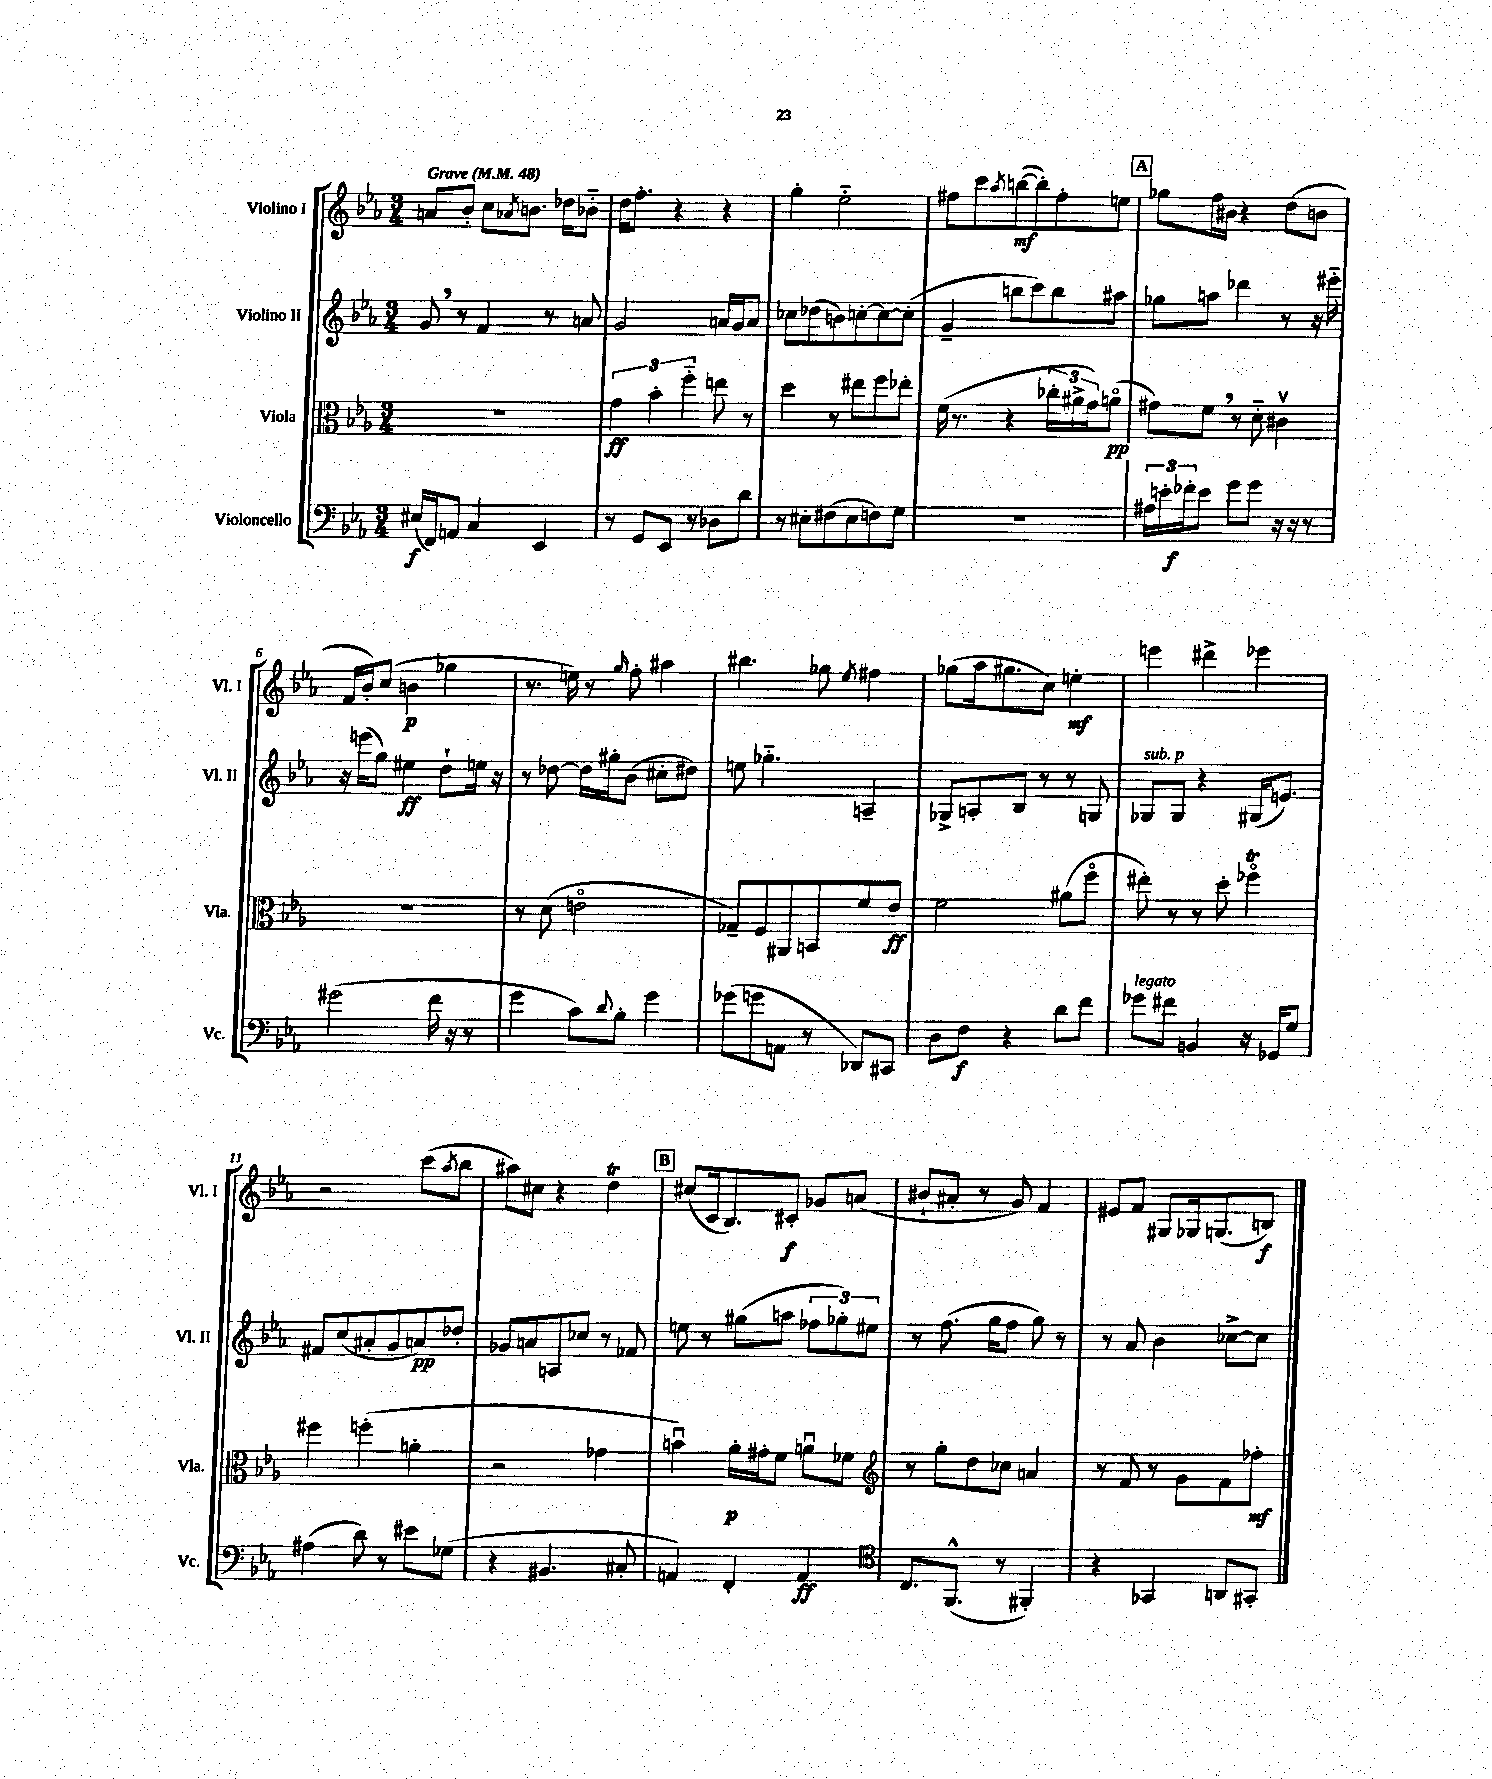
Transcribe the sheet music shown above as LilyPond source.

<<
\new StaffGroup <<
\new Staff = "s0" \with { instrumentName = "Violino I" shortInstrumentName = "Vl. I" } {
    \clef treble \key ees \major \numericTimeSignature \time 3/4 \tempo "Grave" 4 = 48
    a'8 bes'8-. c''8 \acciaccatura { aes'8 } b'8. des''16 bes'8-_ |
    d''16 f''8.-. r4 r4 |
    g''4-. ees''2-_ |
    fis''8 c'''8 \acciaccatura { aes''8 } b''8~\mf( b''8-.) fis''8-. e''8 |
    \mark \markup { \box "A" } ges''8 f''16 bis'16 r4 d''8( b'8 |
    f'16 bes'16-.) c''8( b'4\p ges''4 |
    r8. e''16) r8 \grace { g''16 } f''8-. ais''4 |
    bis''4. ges''8 \acciaccatura { ees''8 } fis''4 |
    ges''8( aes''16 gis''8. c''8) e''4-.\mf |
    e'''4 dis'''4-> ees'''4 |
    r2 c'''8( \acciaccatura { aes''8 } bes''8 |
    ais''8) cis''8 r4 d''4\trill |
    \mark \markup { \box "B" } cis''8( c'16 bes8.) cis'8-.\f ges'8 a'8( |
    bis'8-! ais'8-. r8 g'8) f'4 |
    eis'8 f'8 gis8 ges16 g8.( b8\f) \bar "|." |
}
\new Staff = "s1" \with { instrumentName = "Violino II" shortInstrumentName = "Vl. II" } {
    \clef treble \key ees \major \numericTimeSignature \time 3/4
    g'8 \breathe r8 f'4 r8 a'8 |
    g'2 a'16 g'16 a'8 |
    ces''8 des''8( b'8) c''8~-. c''8~ c''8-.( |
    g'4-- b''8 c'''8) b''8 ais''8 |
    \mark \markup { \box "A" } ges''8 a''8 des'''4 r8 r16 eis'''16-_ |
    r16 e'''16( g''8) eis''4\ff d''8-! e''16 r16 |
    r8 des''8~ des''16 gis''16-. bes'8( cis''8-. dis''8) |
    e''8 ges''4.-_ a4-- |
    ges8-> a8-. bes8 r8 r8 g8 |
    ges8^\markup { \italic "sub. p" } ges8 r4 gis16( e'8.) |
    fis'8 c''8( ais'8-. g'8 a'8\pp) des''8-. |
    ges'8 a'8 a8 ces''8 r8 fes'8 |
    \mark \markup { \box "B" } e''8 r8 gis''8( a''8 \tuplet 3/2 { fes''8 ges''8-.) eis''8 } |
    r8 f''8.( g''16 f''8 g''8) r8 |
    r8 aes'8 bes'4 ces''8~-> ces''8 \bar "|." |
}
\new Staff = "s2" \with { instrumentName = "Viola" shortInstrumentName = "Vla." } {
    \clef alto \key ees \major \numericTimeSignature \time 3/4
    R2. |
    \tuplet 3/2 { g'4\ff bes'4-. f''4-_ } e''8 r8 |
    d''4 r8 eis''8 f''8 ees''8-. |
    f'16( r8. r4 \tuplet 3/2 { ces''16-. ais'16-> g'16) } a'8\flageolet\pp( |
    \mark \markup { \box "A" } gis'8) f'8 \breathe r8 d'8-_ cis'4\upbow |
    R2. |
    r8 d'8( e'2\flageolet |
    ges8--) f8 ais,8 b,8 f'8 ees'8\ff |
    f'2 ais'8( f''8\flageolet |
    eis''8-.) r8 r8 d''8-. fes''4\flageolet\trill |
    fis''4 f''4-.( a'4-. |
    r2 ges'4 |
    \mark \markup { \box "B" } b'4\downbow) aes'16-.\p gis'16-. f'8 a'8\downbow fes'8 |
    \clef treble r8 g''8-. d''8 ces''8 a'4 |
    r8 f'8 r8 g'8 f'8 fes''8-.\mf \bar "|." |
}
\new Staff = "s3" \with { instrumentName = "Violoncello" shortInstrumentName = "Vc." } {
    \clef bass \key ees \major \numericTimeSignature \time 3/4
    eis16\f( f,16) a,8 c4 ees,4 |
    r8 g,8 ees,8 r8 des8 d'8 |
    r8 eis8-. fis8( eis8 f8) g8 |
    R2. |
    \mark \markup { \box "A" } \tuplet 3/2 { ais16 e'16-. fes'16-.\f } e'8 g'8 g'8 r16 r16 r8 |
    gis'2( f'16 r16 r8 |
    g'4 c'8) \appoggiatura { d'8 } bes8-. g'4 |
    ges'8( g'8 a,8 r8 des,8) cis,8 |
    d8 f8\f r4 d'8 f'8 |
    ges'8^\markup { \italic "legato" } fis'8 b,4 r16 ges,16 g8 |
    ais4( d'8) r8 eis'8 ges8( |
    r4 bis,4. cis8-. |
    \mark \markup { \box "B" } a,4) f,4-. a,4\ff |
    \clef tenor c8. f,8.-^( r8 fis,4-.) |
    r4 ges,4 a,8 gis,8-. \bar "|." |
}
>>
>>
